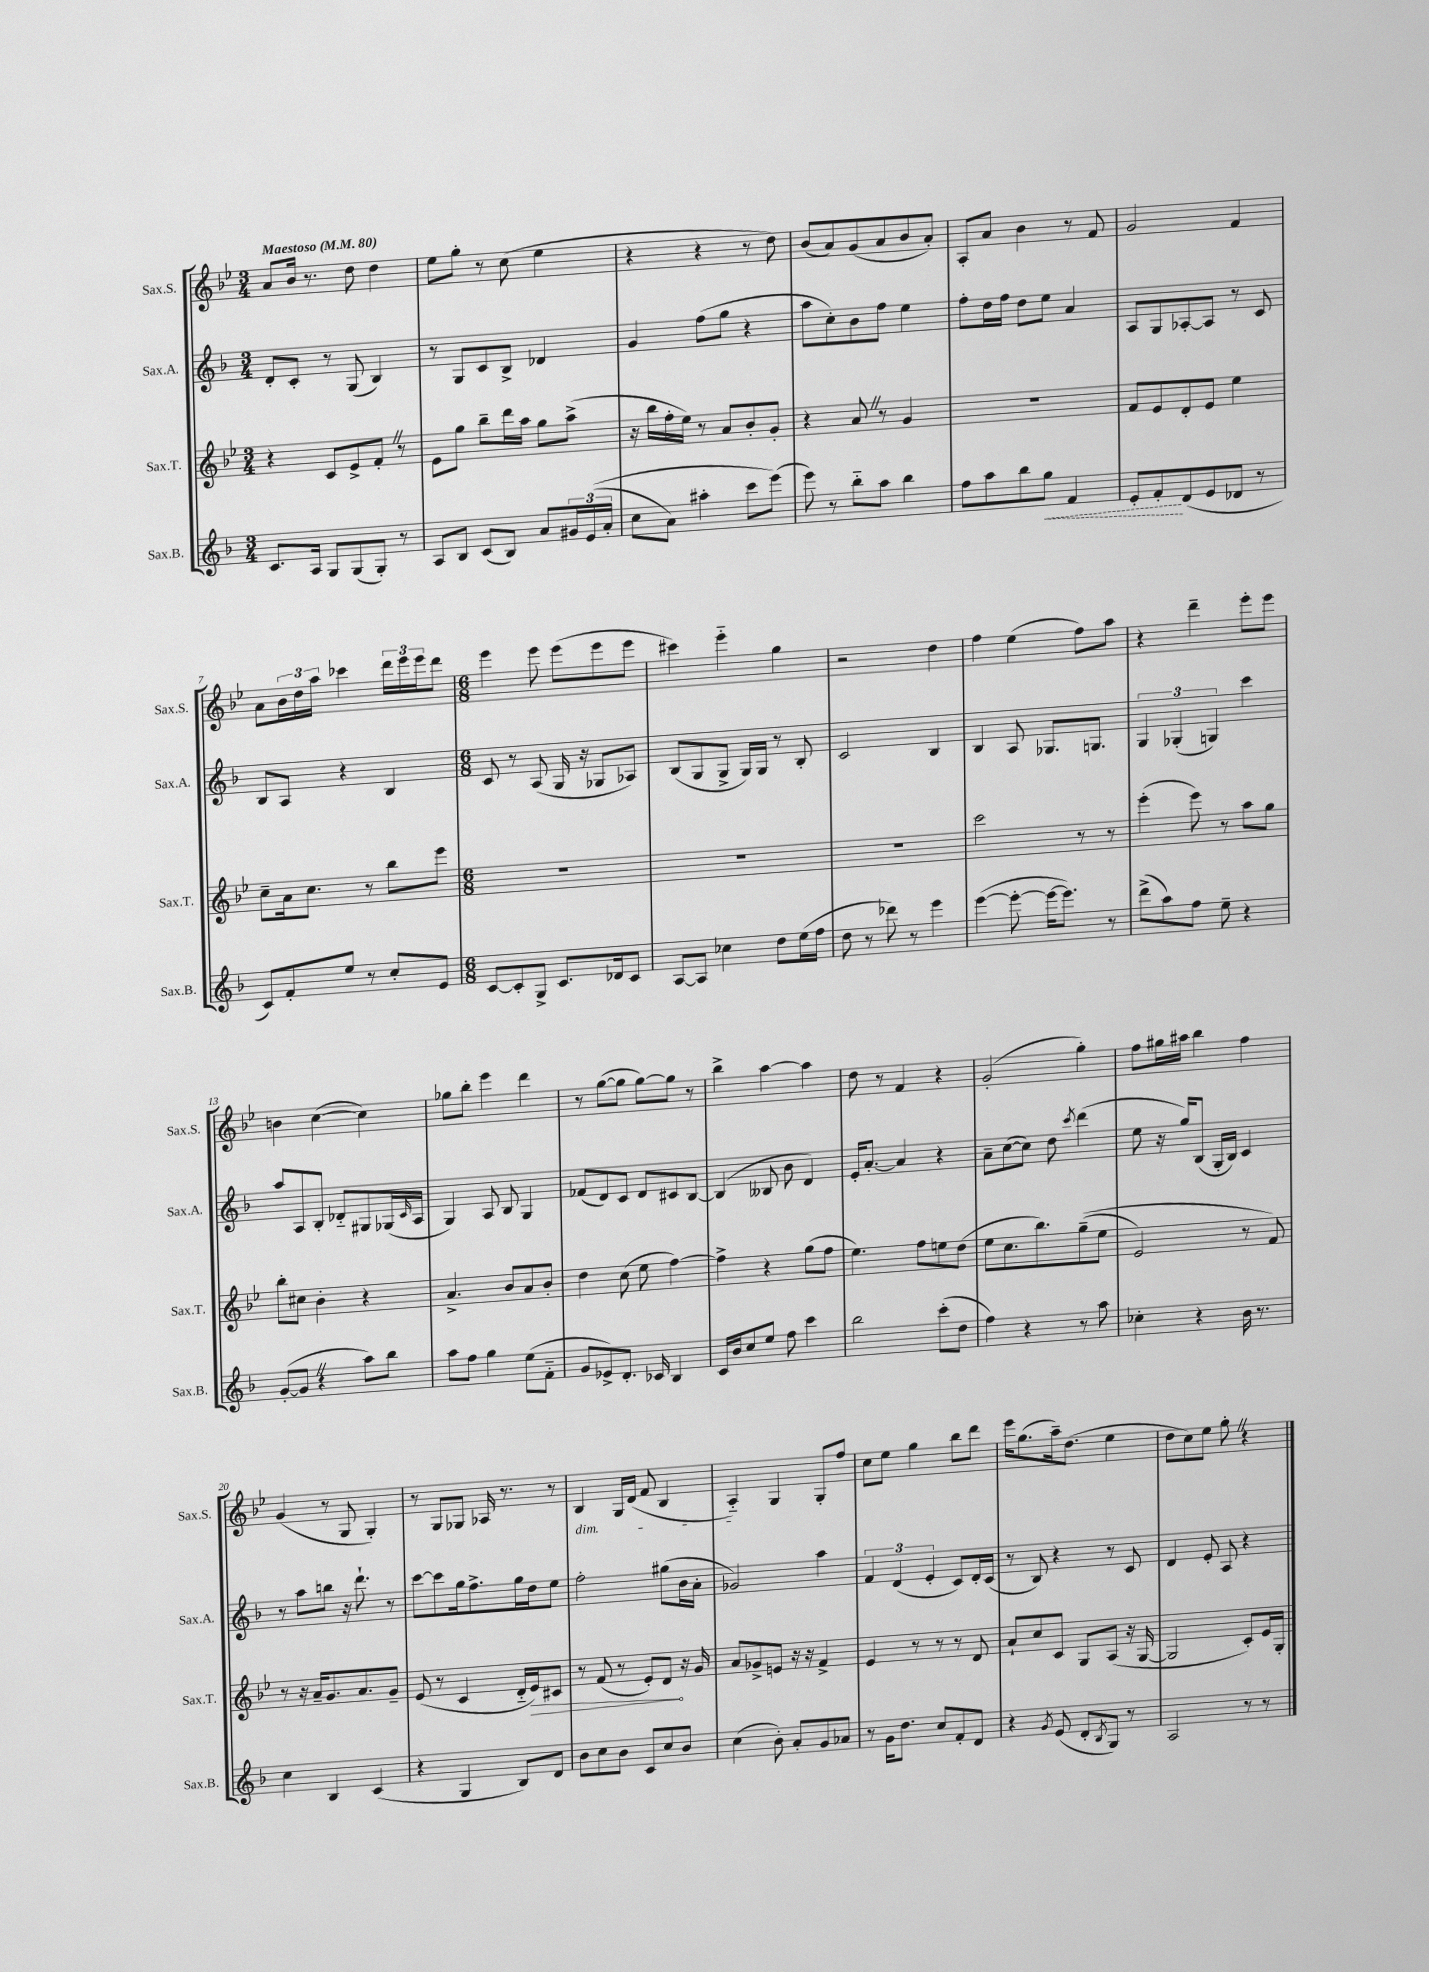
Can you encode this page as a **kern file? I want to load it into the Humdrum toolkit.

**kern	**kern	**kern	**kern
*staff4	*staff3	*staff2	*staff1
*clefG2	*clefG2	*clefG2	*clefG2
*k[b-]	*k[b-e-]	*k[b-]	*k[b-e-]
*M3/4	*M3/4	*M3/4	*M3/4
*MM80	*MM80	*MM80	*MM80
8.c	4r	8d'	8a
.	.	8c'	16b-
16A	.	.	8.r
8G	8c	8r	.
(8G	8e-^	(8G	8dd
8G')	8f'	4B-)	4dd
8r	8r	.	.
=	=	=	=
8A	8e-	8r	8ee-
8B-	8gg	8G	8gg'
(8c	8bb-~	8c	8r
8B-)	16ddd	8B-^	(8cc
.	16aa	.	.
8a	8gg	4d-	4ee-
24g#	(8aa^	.	.
&((24e	.	.	.
24a'	.	.	.
=	=	=	=
8cc	16r	4g	4r
.	16bb-	.	.
8a)	16ff'	.	.
.	16ee-)	.	.
4aa#'	8r	(8ff	4r
.	8a	8gg	.
8ccc	8b-'	4r	8r
(8eee&)	8g'	.	8dd)
=	=	=	=
8eee)	4r	8aa	(8b-
8r	.	8cc')	8a)
8bb-'~	8a	8b-	(8g
8aa	8r	8ff	8a
4bb-	4g	4ee	8b-
.	.	.	8a')
=	=	=	=
8ff	2.r	8ff'	8A'
8aa	.	16dd	8a
.	.	16ff	.
8bb-	.	8dd	4b-
8gg	.	8ee	.
4f	.	4a	8r
.	.	.	8f
=	=	=	=
8e'	8f	8A	2g
8f'	8e-	8G	.
(8d	8d'	[8A-'	.
8e	8e-	8A-]	.
8d-	4ee-	8r	4f
8r	.	8c	.
=	=	=	=
8c)	8cc~	8B-	8a
8f'	16a	8A	24b-
.	.	.	24dd
.	8.cc	.	.
.	.	.	24aa
8ee	.	4r	4ccc-
8r	8r	.	.
8cc'	8bb-	4B-	24ddd
.	.	.	24eee-
.	.	.	24eee-
8e	8eee-	.	8ddd
=	=	=	=
*M6/8	*M6/8	*M6/8	*M6/8
[8c	2.r	8c	4eee-
8c']	.	8r	.
8G^	.	(8A	8eee-
8.c	.	16G	(8eee-
.	.	16r	.
.	.	8G-	8eee-
16d-	.	.	.
8c	.	8A-)	8eee-
=	=	=	=
[8A	2.r	(8B-	4ccc#)
8A]	.	8G	.
4cc-	.	8G^	4eee-'~
.	.	16G)	.
.	.	16G	.
8dd	.	8r	4gg
(16ee	.	8B-'	.
16ff	.	.	.
=	=	=	=
8dd	2.r	2c	2r
8r	.	.	.
8ddd-)	.	.	.
8r	.	.	.
4eee	.	4B-	4dd
=	=	=	=
([4eee	2ccc	4B-	4ff
8eee'_	.	8A	(4ee-
16eee_	.	8.G-	.
8.eee])	.	.	.
.	8r	.	8ff)
.	.	8.G	.
8r	8r	.	8aa
=	=	=	=
(8ddd^	(4eee-'	6G	4r
8aa)	.	.	.
.	.	(6G-'	.
8ff	8eee-)	.	4ddd~
.	.	6G)	.
8ee~	8r	.	.
4r	8aa	4ccc	8eee-'
.	8gg	.	8eee-
=	=	=	=
([8g'	8bb-'	8aa	4b
8g]	8cc#	8A	.
4r	4b-'	8B-'	([4cc
.	.	8d-'~	.
8aa)	4r	8G#	4cc])
8bb-	.	(16G-	.
.	.	16qqc	.
.	.	16A	.
=	=	=	=
8aa	4.a^	4G)	8gg-
8ff	.	.	8bb-'
4gg	.	8A	4eee-
.	8b-	8B-	.
(8ee	8a	4G	4ddd
8f'~	8b-'	.	.
=	=	=	=
8g	4dd	(8f-	8r
8e-^)	.	8d)	([8gg
8.d'	(8cc	8c	8gg]
.	8ee-	8d	[8gg)
16c-	.	.	.
4B-	[4ff)	8c#	8gg]
.	.	[8B-	8r
=	=	=	=
16c	4ff^]	(4B-]	4bb-^
16b-	.	.	.
8cc	.	.	.
8ee	4r	8B--	[4aa
8ff	.	8b-	.
4ccc	(8gg	4d)	4aa]
.	8ff	.	.
=	=	=	=
2bb-	4.ee-)	16e'	8dd
.	.	[8.a'	.
.	.	.	8r
.	.	4a]	4f
.	8ff	.	.
(8ccc'	8ee	4r	4r
8dd	(8dd	.	.
=	=	=	=
4ff)	8ee-	8a~	(2g'
.	8.cc	([8cc	.
4r	.	8cc])	.
.	8.bb-)	.	.
.	.	8dd	.
.	.	8qccc	.
8r	&((8gg~	(4ddd	4gg')
8aa	8ee-	.	.
=	=	=	=
4cc-'	2e-)	8ee	8ff
.	.	16r	16gg#
.	.	16gg)	16aa#
4r	.	(8B-	4bb-
.	.	16G'	.
.	.	16B-)	.
16b-	8r	4c	4ff
8.r	.	.	.
.	8f&)	.	.
=	=	=	=
4cc	8r	8r	(4g
.	16r	8aa	.
.	16a~	.	.
4B-	8.g	8bb	8r
.	.	16r	8G
.	8.a	8.ddd`	.
(4c	.	.	4G')
.	8g~	8r	.
=	=	=	=
4r	(8e-	[8ccc	8r
.	8r	8ccc]	8G
4G	4c	16gg	8G-
.	.	8.ff^	.
.	.	.	16A-
.	.	.	8.r
8B-)	16d'~	16gg	.
.	16e-)	16dd	.
8d	8c#	8ee	8r
=	=	=	=
8b-	8r	2ff'	4B-
8cc	(8f	.	.
8b-	8r	.	16G
.	.	.	(16d
8c	8e-')	.	8f
8cc	8d	(8gg#	4B-
8b-	16r	16b-	.
.	16g	16a'	.
=	=	=	=
(4cc	8a	2g-)	4A'~)
.	8g-^	.	.
8b-')	8e	.	4G
8a'	16r	.	.
.	16r	.	.
8g	4f^	4aa	8G'
8a-	.	.	8ff
=	=	=	=
8r	4e-	6f	8cc
16g	.	.	8ee-
.	.	(6d	.
8.dd	.	.	.
.	8r	.	4gg
.	.	6e'	.
8cc	8r	.	.
8f'	8r	8c)	8bb-
8d	8d	16d'	8ddd
.	.	(16c	.
=	=	=	=
4r	8a`	8r	16eee-
.	.	.	(8.gg
.	8cc	8B-)	.
8qg	.	.	.
(8e	8c	4r	16aa~)
.	.	.	(8.dd
8d'	8G	.	.
8qB-	.	.	.
8G)	(8A	8r	4ee-
8r	16r	8c	.
.	[16G	.	.
=	=	=	=
2A	2G]	4d	8dd
.	.	.	8cc)
.	.	8e'	8ee-
.	.	8A	8gg'
8r	8c')	4r	4r
8r	16e-	.	.
.	16G'	.	.
==	==	==	==
*-	*-	*-	*-
